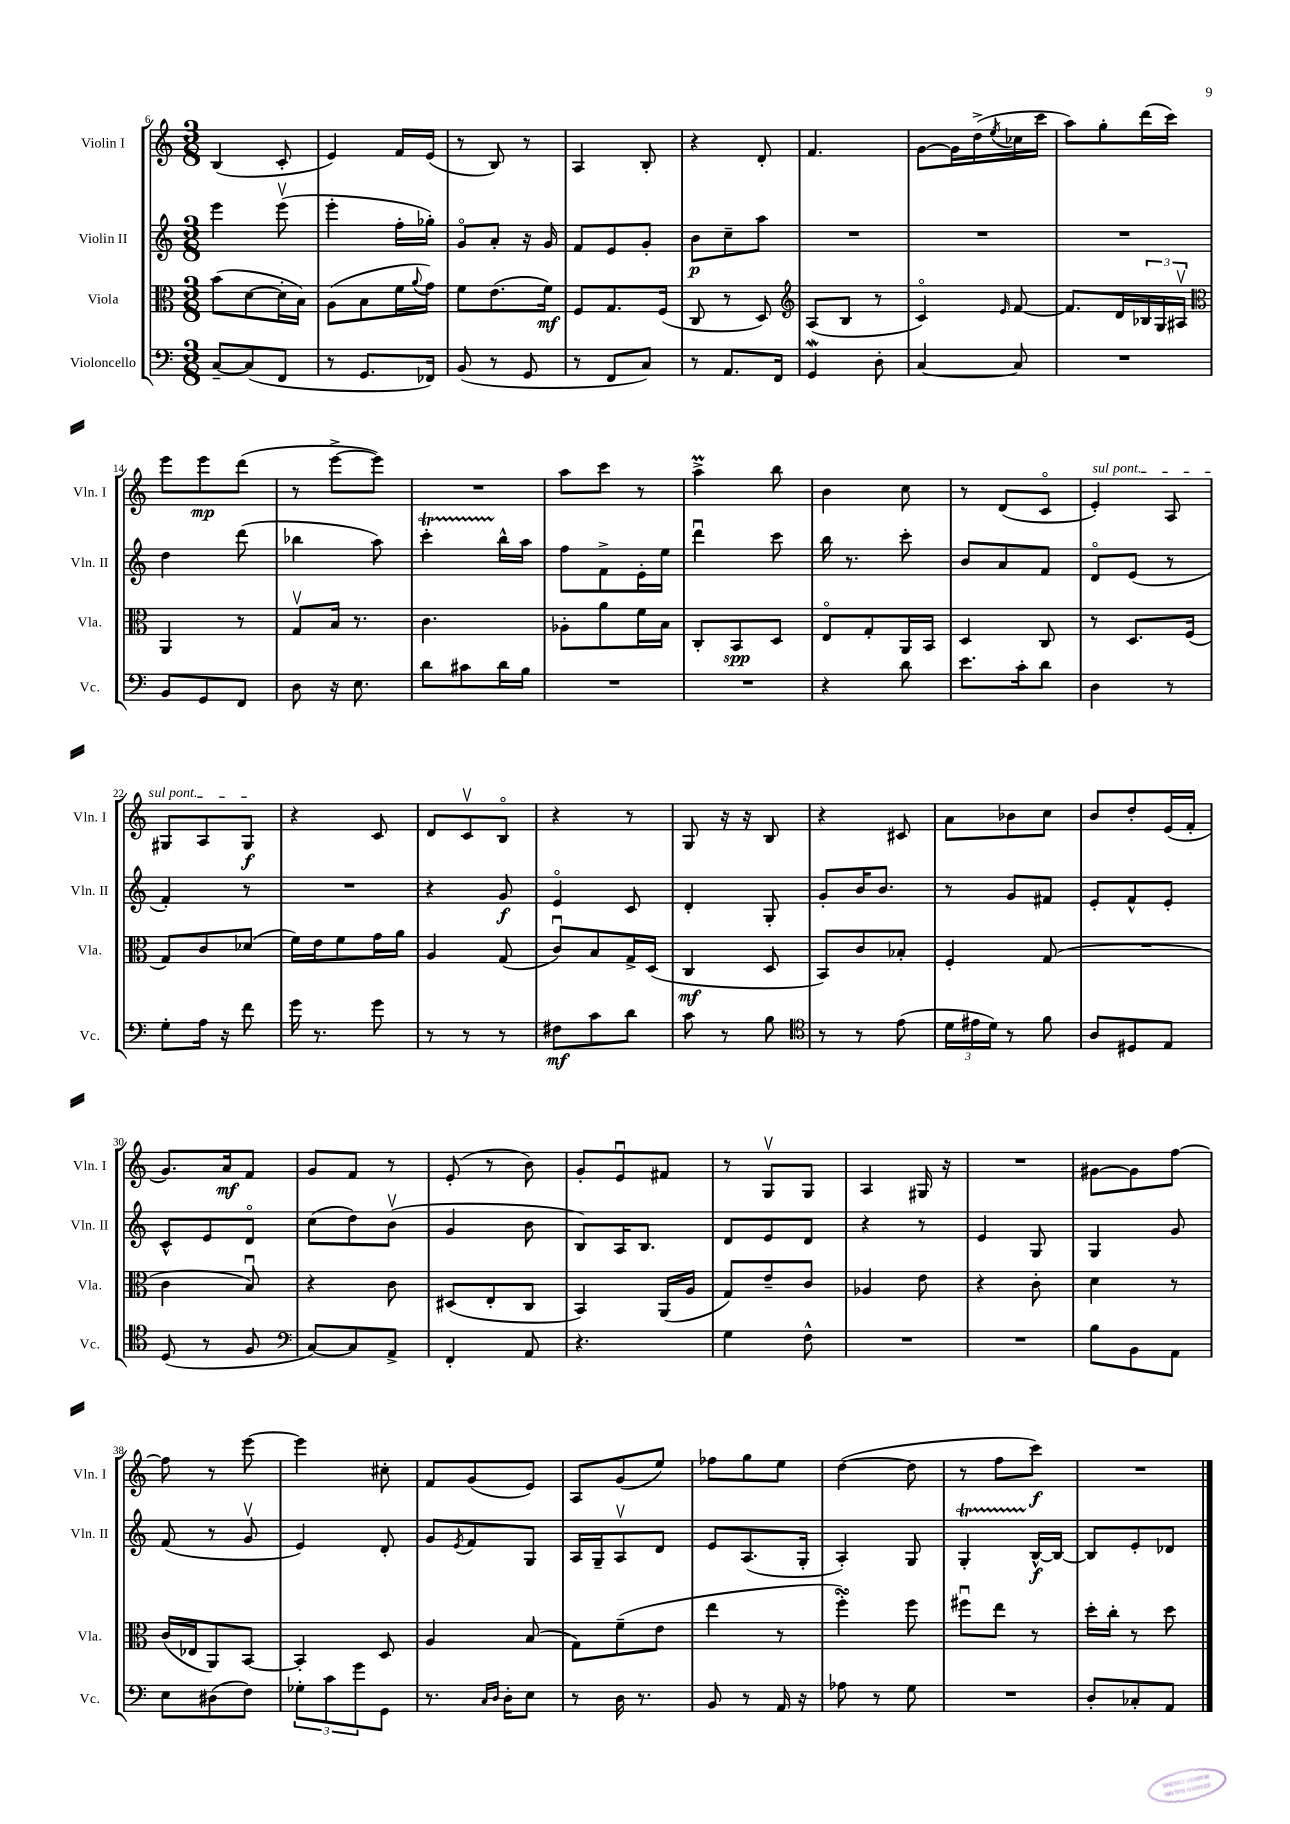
<<
\new StaffGroup <<
\new Staff = "s0" \with { instrumentName = "Violin I" shortInstrumentName = "Vln. I" } {
    \clef treble \key c \major \numericTimeSignature \time 3/8
    b4( c'8-. |
    e'4) f'16 e'16( |
    r8 b8) r8 |
    a4 b8-. |
    r4 d'8-. |
    f'4. |
    g'8~ g'16 d''16->( \acciaccatura { e''8 } ces''16 c'''16 |
    a''8) g''8-. d'''16( c'''16) |
    e'''8 e'''8\mp d'''8( |
    r8 e'''8~-> e'''8) |
    R4. |
    a''8 c'''8 r8 |
    a''4->\prall b''8 |
    b'4 c''8 |
    r8 d'8( c'8\flageolet |
    \once \override TextSpanner.bound-details.left.text = \markup { \italic "sul pont." } e'4-.\startTextSpan) a8 |
    gis8 a8 gis8\f\stopTextSpan |
    r4 c'8 |
    d'8 c'8\upbow b8\flageolet |
    r4 r8 |
    g8 r16 r16 b8 |
    r4 cis'8 |
    a'8 bes'8 c''8 |
    b'8 d''8-. e'16( f'16-. |
    g'8.) a'16\mf f'8 |
    g'8 f'8 r8 |
    e'8-.( r8 b'8) |
    g'8-. e'8\downbow fis'8 |
    r8 g8\upbow g8 |
    a4 gis16 r16 |
    R4. |
    gis'8~ gis'8 f''8~ |
    f''8 r8 e'''8~ |
    e'''4 cis''8-. |
    f'8 g'8( e'8) |
    a8 g'8( e''8) |
    fes''8 g''8 e''8 |
    d''4~( d''8 |
    r8 f''8 c'''8\f) |
    R4. \bar "|." |
}
\new Staff = "s1" \with { instrumentName = "Violin II" shortInstrumentName = "Vln. II" } {
    \clef treble \key c \major \numericTimeSignature \time 3/8
    e'''4 e'''8\upbow( |
    e'''4-. f''16-. ges''16-.) |
    g'8\flageolet a'8-. r16 g'16 |
    f'8 e'8 g'8-. |
    b'8\p c''8-- a''8 |
    R4. |
    R4. |
    R4. |
    d''4 d'''8( |
    bes''4 a''8) |
    c'''4-.\startTrillSpan b''16-^\stopTrillSpan a''16 |
    f''8 f'8-> e'16-. e''16 |
    d'''4\downbow c'''8 |
    b''16 r8. c'''8-. |
    b'8 a'8 f'8 |
    d'8\flageolet e'8( r8 |
    f'4-.) r8 |
    R4. |
    r4 g'8\f |
    e'4\flageolet c'8 |
    d'4-. g8-. |
    g'8-. b'16 b'8. |
    r8 g'8 fis'8 |
    e'8-. f'8-^ e'8-. |
    c'8-^ e'8 d'8\flageolet |
    c''8( d''8) b'8\upbow( |
    g'4 b'8 |
    b8) a16 b8. |
    d'8 e'8 d'8 |
    r4 r8 |
    e'4 g8 |
    g4 g'8 |
    f'8( r8 g'8\upbow |
    e'4) d'8-. |
    g'8 \acciaccatura { e'8 } f'8 g8 |
    a16 g16-- a8\upbow d'8 |
    e'8 a8.( g16-. |
    a4-.) g8 |
    g4-.\startTrillSpan b16~-^\stopTrillSpan\f b16~ |
    b8 e'8-. des'8 \bar "|." |
}
\new Staff = "s2" \with { instrumentName = "Viola" shortInstrumentName = "Vla." } {
    \clef alto \key c \major \numericTimeSignature \time 3/8
    b'8( d'8~ d'16-. b16) |
    a8( b8 f'16 \appoggiatura { a'8 } g'16) |
    f'8 e'8.( f'16\mf) |
    f8 g8. f16( |
    c8 r8 d8) |
    \clef treble a8( b8 r8 |
    c'4\flageolet) \grace { e'16 } f'8~ |
    f'8. d'16 \tuplet 3/2 { bes16 g16 ais16\upbow } |
    \clef alto a,4 r8 |
    g8\upbow b16 r8. |
    c'4. |
    aes8-. a'8 f'16 b16 |
    c8-. b,8\spp d8 |
    e8\flageolet g8-. a,16 b,16 |
    d4 c8 |
    r8 d8. f16( |
    g8) c'8 des'8( |
    f'16) e'16 f'8 g'16 a'16 |
    a4 g8( |
    c'8\downbow) b8 g16-> d16( |
    c4\mf d8 |
    b,8) c'8 bes8-. |
    f4-. g8( |
    R4. |
    c'4 b8\downbow) |
    r4 c'8 |
    dis8( e8-. c8 |
    b,4) a,16( a16 |
    g8) e'8-- c'8 |
    aes4 e'8 |
    r4 c'8-. |
    d'4 r8 |
    c'16( ees16 a,8) b,8~ |
    b,4-. d8 |
    a4 b8( |
    g8) f'8--( e'8 |
    e''4 r8 |
    f''4-.\turn) f''8 |
    fis''8\downbow e''8 r8 |
    d''16-. c''16-. r8 d''8 \bar "|." |
}
\new Staff = "s3" \with { instrumentName = "Violoncello" shortInstrumentName = "Vc." } {
    \clef bass \key c \major \numericTimeSignature \time 3/8
    c8~-- c8( f,8 |
    r8 g,8. fes,16) |
    b,8( r8 g,8 |
    r8 f,8 c8) |
    r8 a,8. f,16 |
    g,4\mordent d8-. |
    c4~ c8 |
    R4. |
    b,8 g,8 f,8 |
    d8 r16 e8. |
    d'8 cis'8 d'16 b16 |
    R4. |
    R4. |
    r4 d'8 |
    e'8. c'16-. d'8 |
    d4 r8 |
    g8-. a16 r16 f'8 |
    g'16 r8. g'8 |
    r8 r8 r8 |
    fis8\mf c'8 d'8 |
    c'8 r8 b8 |
    \clef tenor r8 r8 e'8( |
    \tuplet 3/2 { d'16 eis'16 d'16) } r8 f'8 |
    a8 dis8 e8 |
    d8( r8 f8 |
    \clef bass c8~) c8 a,8-> |
    f,4-. a,8 |
    r4. |
    g4 f8-^ |
    R4. |
    R4. |
    b8 b,8 a,8 |
    e8 dis8( f8) |
    \tuplet 3/2 { ges8-. c'8 g'8 } g,8 |
    r8. \grace { c16 d16 } d16-. e8 |
    r8 d16 r8. |
    b,8 r8 a,16 r16 |
    aes8 r8 g8 |
    R4. |
    d8-. ces8-. a,8 \bar "|." |
}
>>
>>
\layout { \context { \Score currentBarNumber = #6 } }
